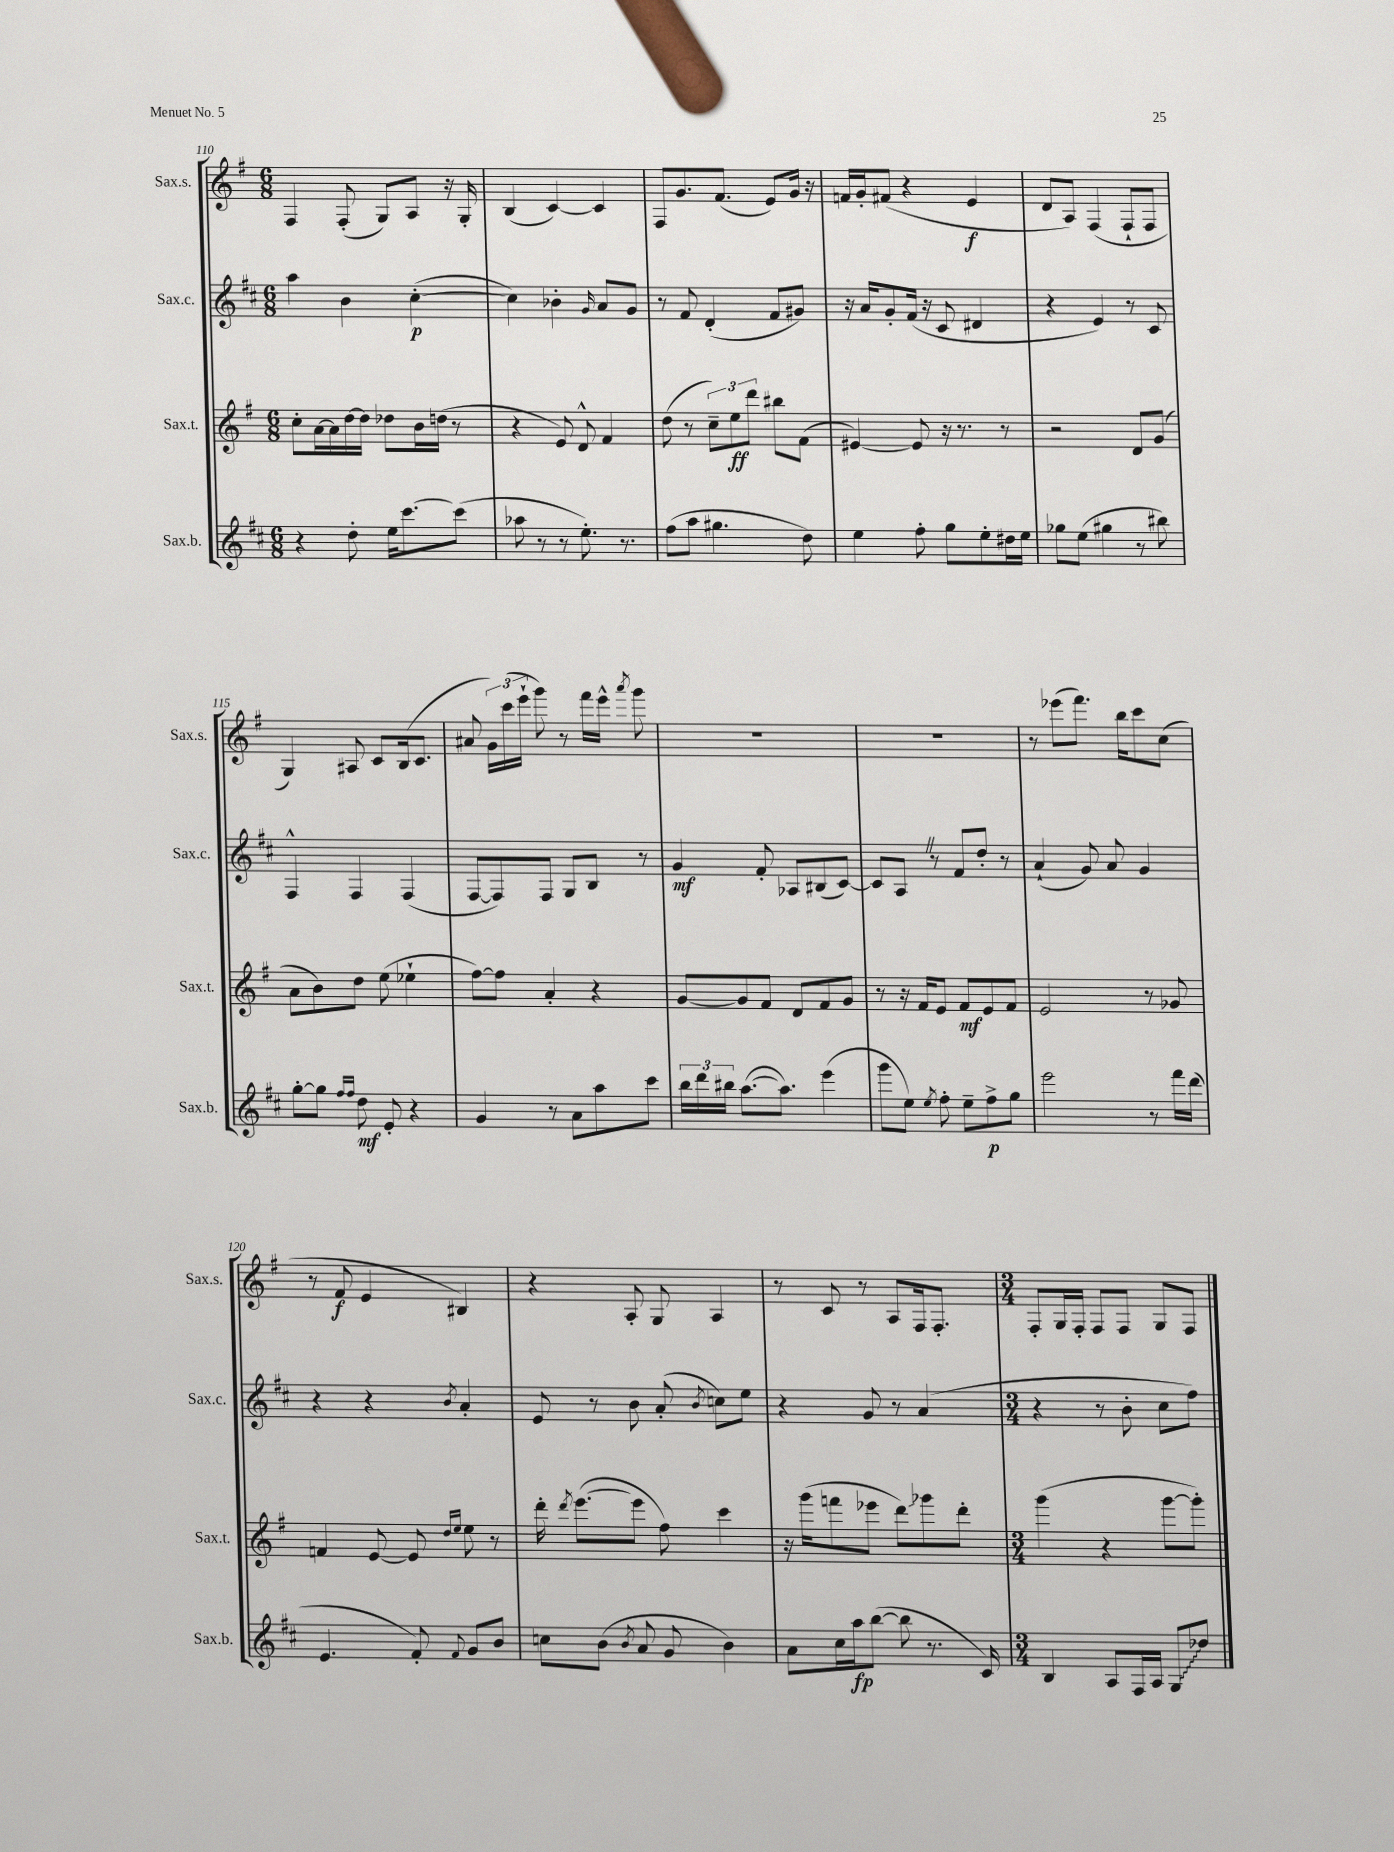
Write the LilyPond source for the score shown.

<<
\new StaffGroup <<
\new Staff = "s0" \with { instrumentName = "Sax.s." shortInstrumentName = "Sax.s." } {
    \clef treble \key g \major \numericTimeSignature \time 6/8
    \autoBeamOff fis4 fis8-.( g8[) a8] r16 g16-. |
    b4( c'4~) c'4 |
    fis8[ g'8. fis'8.]( e'8[) g'16] r16 |
    f'16[ g'16-. fis'8]( r4 e'4\f |
    d'8[ a8]) fis4( fis8[-! fis8] |
    g4) ais8 c'8[ b16( c'8.] |
    ais'8 \tuplet 3/2 { g'16[) c'''16( e'''16]-! } g'''8) r8 fis'''16[ e'''16]-^ \acciaccatura { a'''8 } g'''8 |
    R2. |
    R2. |
    r8 ees'''8[( fis'''8.]) b''16[ c'''8 c''8]( |
    r8 fis'8\f e'4 bis4) |
    r4 a8-. g8 a4 |
    r8 c'8 r8 a8[ fis16 fis8.]-. |
    \numericTimeSignature \time 3/4 fis8[-. g16 fis16]-. fis8[ fis8] g8[ fis8] \bar "|." |
}
\new Staff = "s1" \with { instrumentName = "Sax.c." shortInstrumentName = "Sax.c." } {
    \clef treble \key d \major \numericTimeSignature \time 6/8
    \autoBeamOff a''4 b'4 cis''4~-.\p( |
    cis''4) bes'4-. \grace { g'16 } a'8[ g'8] |
    r8 fis'8 d'4-.( fis'8[ gis'8]) |
    r16 a'16[ g'8-. fis'16]( r16 cis'8 dis'4 |
    r4 e'4) r8 cis'8 |
    fis4-^ fis4 fis4( |
    fis8[~ fis8) fis8] g8[ b8] r8 |
    g'4\mf fis'8-. aes8[ bis8( cis'8]~) |
    cis'8[ a8] \once \override BreathingSign.text = \markup { \musicglyph "scripts.caesura.straight" } \breathe r8 fis'8[ d''8]-. r8 |
    a'4-!( g'8) a'8 g'4 |
    r4 r4 \acciaccatura { b'8 } a'4-. |
    e'8 r8 b'8 a'8-.( \acciaccatura { b'8 } c''8[) e''8] |
    r4 g'8 r8 a'4( |
    \numericTimeSignature \time 3/4 r4 r8 b'8-. cis''8[ fis''8]) \bar "|." |
}
\new Staff = "s2" \with { instrumentName = "Sax.t." shortInstrumentName = "Sax.t." } {
    \clef treble \key g \major \numericTimeSignature \time 6/8
    \autoBeamOff c''8[-. a'16~ a'16 d''16~ d''16] des''8[ b'16 d''16]( r8 |
    r4 e'8) d'8-^ fis'4 |
    d''8( r8 \tuplet 3/2 { c''8[--) e''8\ff d'''8] } bis''8[ fis'8]( |
    eis'4~) eis'8 r16 r8. r8 |
    r2 d'8[ g'8]( |
    a'8[ b'8) d''8] e''8( ees''4-! |
    fis''8[~) fis''8] a'4-. r4 |
    g'8[~ g'8 fis'8] d'8[ fis'8 g'8] |
    r8 r16 fis'16[ e'8] fis'8[\mf e'8 fis'8] |
    e'2 r8 ges'8 |
    f'4 e'8~ e'8 \grace { d''16[ e''16] } e''8 r8 |
    d'''16-. \acciaccatura { d'''8 } e'''8.[~( e'''8] fis''8) c'''4 |
    r16 g'''16[( f'''8 ees'''8] d'''8[\glissando) ges'''8 d'''8]-. |
    \numericTimeSignature \time 3/4 g'''4( r4 g'''8[~ g'''8]-.) \bar "|." |
}
\new Staff = "s3" \with { instrumentName = "Sax.b." shortInstrumentName = "Sax.b." } {
    \clef treble \key d \major \numericTimeSignature \time 6/8
    \autoBeamOff r4 d''8-. e''16[ cis'''8.~ cis'''8]( |
    aes''8 r8 r8 e''8.-.) r8. |
    fis''8[( a''8] gis''4. d''8) |
    e''4 fis''8-. g''8[ e''8-. dis''16 e''16] |
    ges''8[ e''8]( gis''4 r8 bis''8) |
    g''8[~-. g''8] \grace { fis''16[ fis''16] } d''8\mf e'8-. r4 |
    g'4 r8 a'8[ a''8 cis'''8] |
    \tuplet 3/2 { b''16[ d'''16 bis''16] } a''8.[~( a''8.]) e'''4( |
    g'''8[ e''8]) \acciaccatura { e''8 } fis''8-. e''8[-- fis''8->\p g''8] |
    e'''2 r8 fis'''16[ d'''16]( |
    e'4. fis'8-.) \appoggiatura { fis'8 } g'8[ b'8] |
    c''8[ b'8]( \acciaccatura { b'8 } a'8 g'8 b'4) |
    a'8[ cis''16 a''16\fp b''8]~( b''8 r8. cis'16) |
    \numericTimeSignature \time 3/4 b4 a8[ fis16 a16] \once \override Glissando.style = #'zigzag g8[\glissando des''8] \bar "|." |
}
>>
>>
\layout { \context { \Score currentBarNumber = #110 } }
